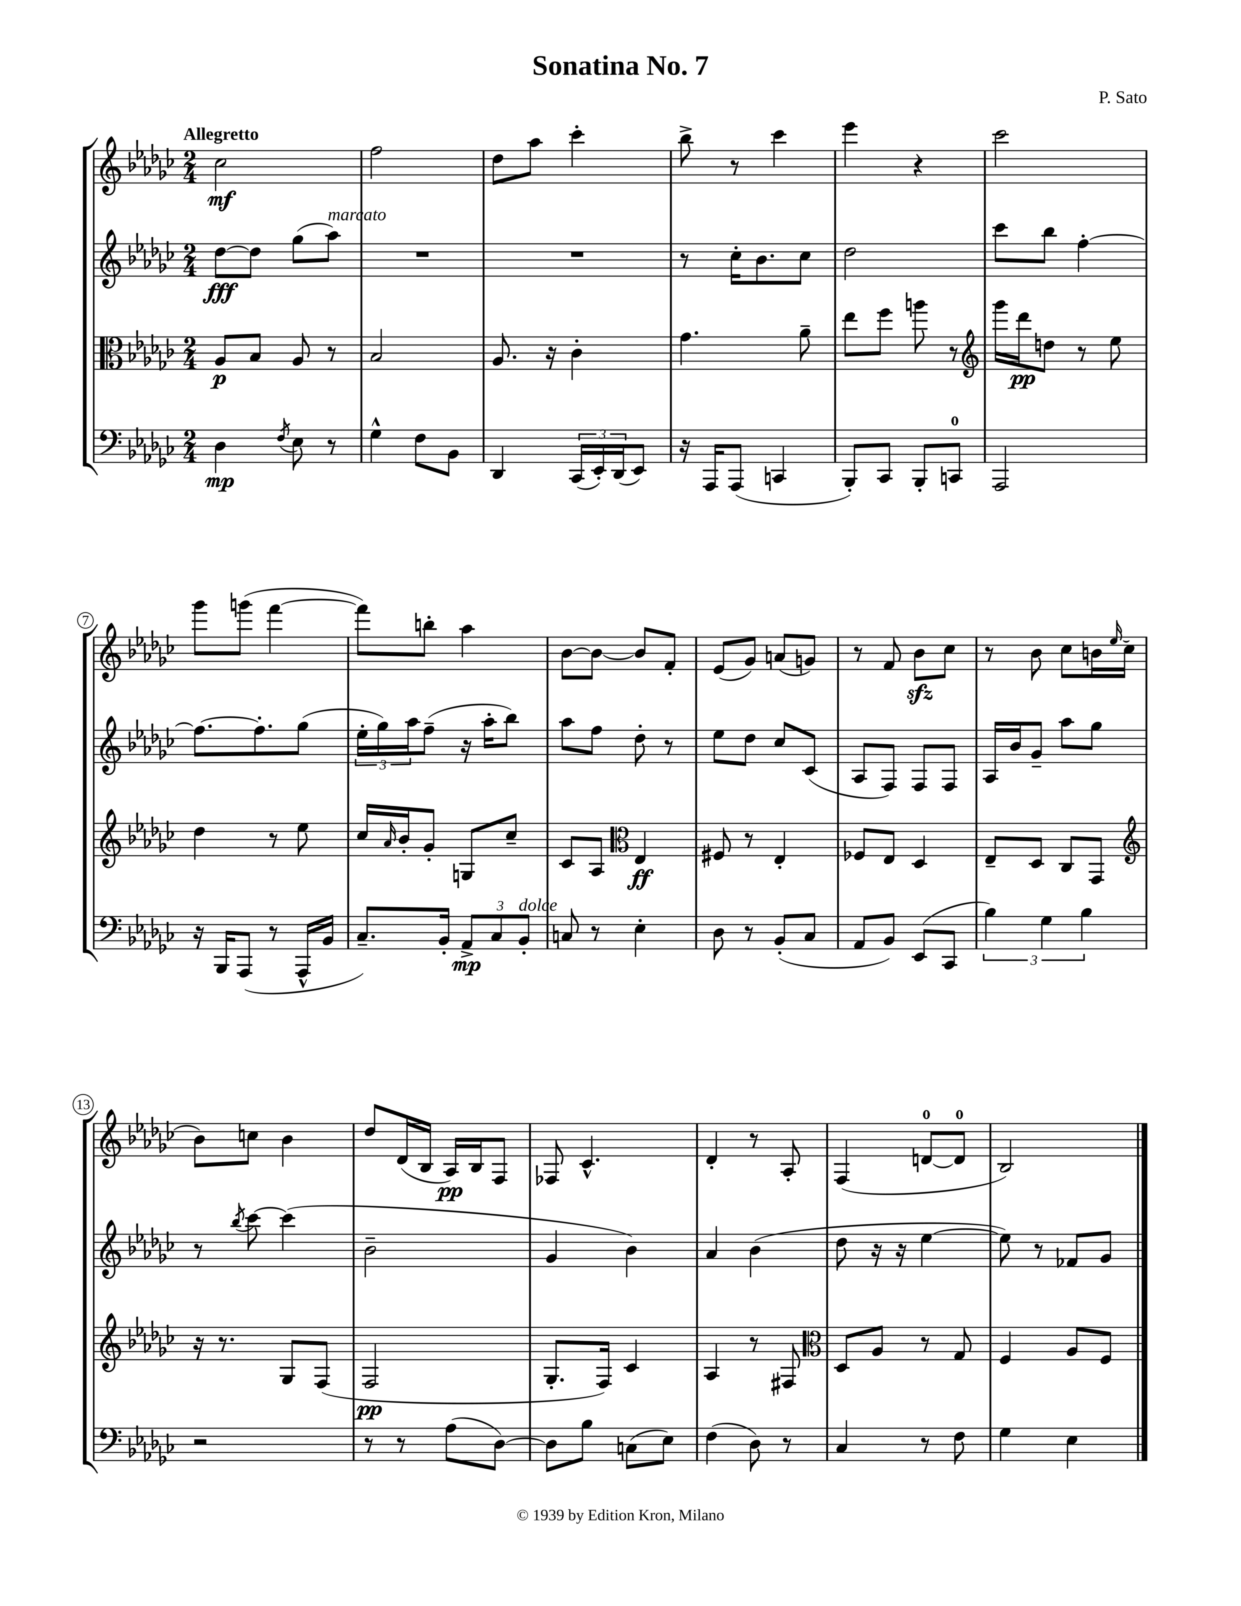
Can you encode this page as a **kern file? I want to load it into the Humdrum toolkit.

**kern	**dynam	**kern	**dynam	**kern	**dynam	**kern	**dynam
*part4	*part4	*part3	*part3	*part2	*part2	*part1	*part1
*staff4	*staff4	*staff3	*staff3	*staff2	*staff2	*staff1	*staff1
*clefF4	*	*clefC3	*	*clefG2	*	*clefG2	*
*k[b-e-a-d-g-c-]	*	*k[b-e-a-d-g-c-]	*	*k[b-e-a-d-g-c-]	*	*k[b-e-a-d-g-c-]	*
*M2/4	*	*M2/4	*	*M2/4	*	*M2/4	*
=1	=1	=1	=1	=1	=1	=1	=1
!	!	!	!	!	!	!LO:TX:a:B:t=Allegretto	!
4D-\	mp	8A-/L	p	[8dd-\L	fff	2cc-\	mf
.	.	8B-/J	.	8dd-\J]	.	.	.
8qF/	.	.	.	.	.	.	.
8E-\	.	8A-/	.	(8gg-\L	.	.	.
!	!	!	!	!LO:TX:a:i:t=marcato	!	!	!
8r	.	8r	.	8aa-\J)	.	.	.
=2	=2	=2	=2	=2	=2	=2	=2
4G-^^\	.	2B-/	.	2r	.	2ff\	.
8F\L	.	.	.	.	.	.	.
8BB-\J	.	.	.	.	.	.	.
=3	=3	=3	=3	=3	=3	=3	=3
4DD-/	.	8.A-/	.	2r	.	8dd-\L	.
.	.	.	.	.	.	8aa-\J	.
.	.	16r	.	.	.	.	.
(24CC-/LL	.	4c-'\	.	.	.	4ccc-'\	.
24EE-'/)	.	.	.	.	.	.	.
(24DD-/J	.	.	.	.	.	.	.
8EE-/J)	.	.	.	.	.	.	.
=4	=4	=4	=4	=4	=4	=4	=4
16r	.	4.g-\	.	8r	.	8bb-^\	.
16AAA-/KL	.	.	.	.	.	.	.
(8AAA-/J	.	.	.	16cc-'\KL	.	8r	.
.	.	.	.	8.b-\	.	.	.
4CCn/	.	.	.	.	.	4ccc-\	.
.	.	8a-~\	.	8cc-\J	.	.	.
=5	=5	=5	=5	=5	=5	=5	=5
8BBB-'/L)	.	8ee-\L	.	2dd-\	.	4eee-\	.
8CC-/J	.	8ff\J	.	.	.	.	.
8BBB-'/L	.	8aan\	.	.	.	4r	.
8CCn/J	.	8r	.	.	.	.	.
=6	=6	=6	=6	=6	=6	=6	=6
*	*	*clefG2	*	*	*	*	*
2AAA-/	.	16ggg-\LL	.	8ccc-\L	.	2ccc-\	.
.	.	16ddd-\J	pp	.	.	.	.
.	.	8ddn\J	.	8bb-\J	.	.	.
.	.	8r	.	[4ff'\	.	.	.
.	.	8ee-\	.	.	.	.	.
!!LO:LB:g=z
=7	=7	=7	=7	=7	=7	=7	=7
16r	.	4dd-\	.	8.ff\L_	.	8ggg-\L	.
16BBB-/KL	.	.	.	.	.	.	.
(8AAA-/J	.	.	.	.	.	(8gggn\J	.
.	.	.	.	8.ff'\]	.	.	.
8r	.	8r	.	.	.	[4fff\	.
16AAA-^^/LL	.	8ee-\	.	(8gg-\J	.	.	.
16BB-/JJ	.	.	.	.	.	.	.
=8	=8	=8	=8	=8	=8	=8	=8
8.C-~/L)	.	16cc-/LL	.	24ee-'\LL	.	8fff\L])	.
.	.	.	.	24gg-\)	.	.	.
.	.	16qqa-/	.	.	.	.	.
.	.	16b-'/J	.	.	.	.	.
.	.	.	.	24aa-\J	.	.	.
.	.	8g-'/J	.	(8ff~\J	.	8bbn'\J	.
16BB-'/Jk	.	.	.	.	.	.	.
12AA-^/L	mp	8Gn/L	.	16r	.	4aa-\	.
.	.	.	.	16aa-'\KL	.	.	.
12C-/	.	.	.	.	.	.	.
.	.	8cc-~/J	.	8bb-\J)	.	.	.
!LO:TX:a:i:t=dolce	!	!	!	!	!	!	!
12BB-'/J	.	.	.	.	.	.	.
=9	=9	=9	=9	=9	=9	=9	=9
8Cn/	.	8c-/L	.	8aa-\L	.	[8b-\L	.
8r	.	8A-/J	.	8ff\J	.	8b-\J_	.
*	*	*clefC3	*	*	*	*	*
4E-'\	.	4E-/	ff	8dd-'\	.	8b-/L]	.
.	.	.	.	8r	.	8f'/J	.
=10	=10	=10	=10	=10	=10	=10	=10
8D-\	.	8F#X/	.	8ee-\L	.	(8e-/L	.
8r	.	8r	.	8dd-\J	.	8g-/J)	.
(8BB-'/L	.	4E-'/	.	8cc-/L	.	(8an/L	.
8C-/J	.	.	.	(8c-/J	.	8gn/J)	.
=11	=11	=11	=11	=11	=11	=11	=11
8AA-/L	.	8F-X/L	.	8A-/L	.	8r	.
8BB-/J)	.	8E-/J	.	8F/J)	.	8f/	.
(8EE-/L	.	4D-/	.	8F/L	.	8b-zz\L	.
8CC-/J	.	.	.	8F/J	.	8cc-\J	.
=12	=12	=12	=12	=12	=12	=12	=12
6B-\)	.	8E-~/L	.	16A-/LL	.	8r	.
.	.	.	.	16b-/J	.	.	.
.	.	8D-/J	.	8g-~/J	.	8b-\	.
6G-\	.	.	.	.	.	.	.
.	.	8C-/L	.	8aa-\L	.	8cc-\L	.
6B-\	.	.	.	.	.	.	.
.	.	8GG-/J	.	8gg-\J	.	16bn\L	.
.	.	.	.	.	.	16qqee-/	.
.	.	.	.	.	.	(16cc-\JJ	.
!!LO:LB:g=z
=13	=13	=13	=13	=13	=13	=13	=13
*	*	*clefG2	*	*	*	*	*
2r	.	16r	.	8r	.	8b-\L)	.
.	.	8.r	.	.	.	.	.
.	.	.	.	8qbb-/	.	.	.
.	.	.	.	[8ccc-\	.	8ccn\J	.
.	.	8G-/L	.	(4ccc-\]	.	4b-\	.
.	.	(8F/J	.	.	.	.	.
=14	=14	=14	=14	=14	=14	=14	=14
8r	.	2F/	pp	2b-~\	.	8dd-/L	.
8r	.	.	.	.	.	(16d-/L	.
.	.	.	.	.	.	16B-/JJ	.
(8A-\L	.	.	.	.	.	16A-/LL)	pp
.	.	.	.	.	.	16B-/J	.
[8D-\J)	.	.	.	.	.	8F/J	.
=15	=15	=15	=15	=15	=15	=15	=15
8D-\L]	.	8.G-'/L	.	4g-/	.	8F-X/	.
8B-\J	.	.	.	.	.	4.c-^^/	.
.	.	16F/Jk)	.	.	.	.	.
(8Cn\L	.	4c-/	.	4b-\)	.	.	.
8E-\J)	.	.	.	.	.	.	.
=16	=16	=16	=16	=16	=16	=16	=16
(4F\	.	4A-/	.	4a-/	.	4d-'/	.
8D-\)	.	8r	.	(4b-\	.	8r	.
8r	.	8F#X/	.	.	.	8A-'/	.
=17	=17	=17	=17	=17	=17	=17	=17
*	*	*clefC3	*	*	*	*	*
4C-/	.	8D-/L	.	8dd-\	.	(4F/	.
.	.	8A-/J	.	16r	.	.	.
.	.	.	.	16r	.	.	.
8r	.	8r	.	[4ee-\	.	[8dn/L	.
8F\	.	8G-/	.	.	.	8d/J]	.
=18	=18	=18	=18	=18	=18	=18	=18
4G-\	.	4F/	.	8ee-\])	.	2B-/)	.
.	.	.	.	8r	.	.	.
4E-\	.	8A-/L	.	8f-X/L	.	.	.
.	.	8F/J	.	8g-/J	.	.	.
==	==	==	==	==	==	==	==
*-	*-	*-	*-	*-	*-	*-	*-
